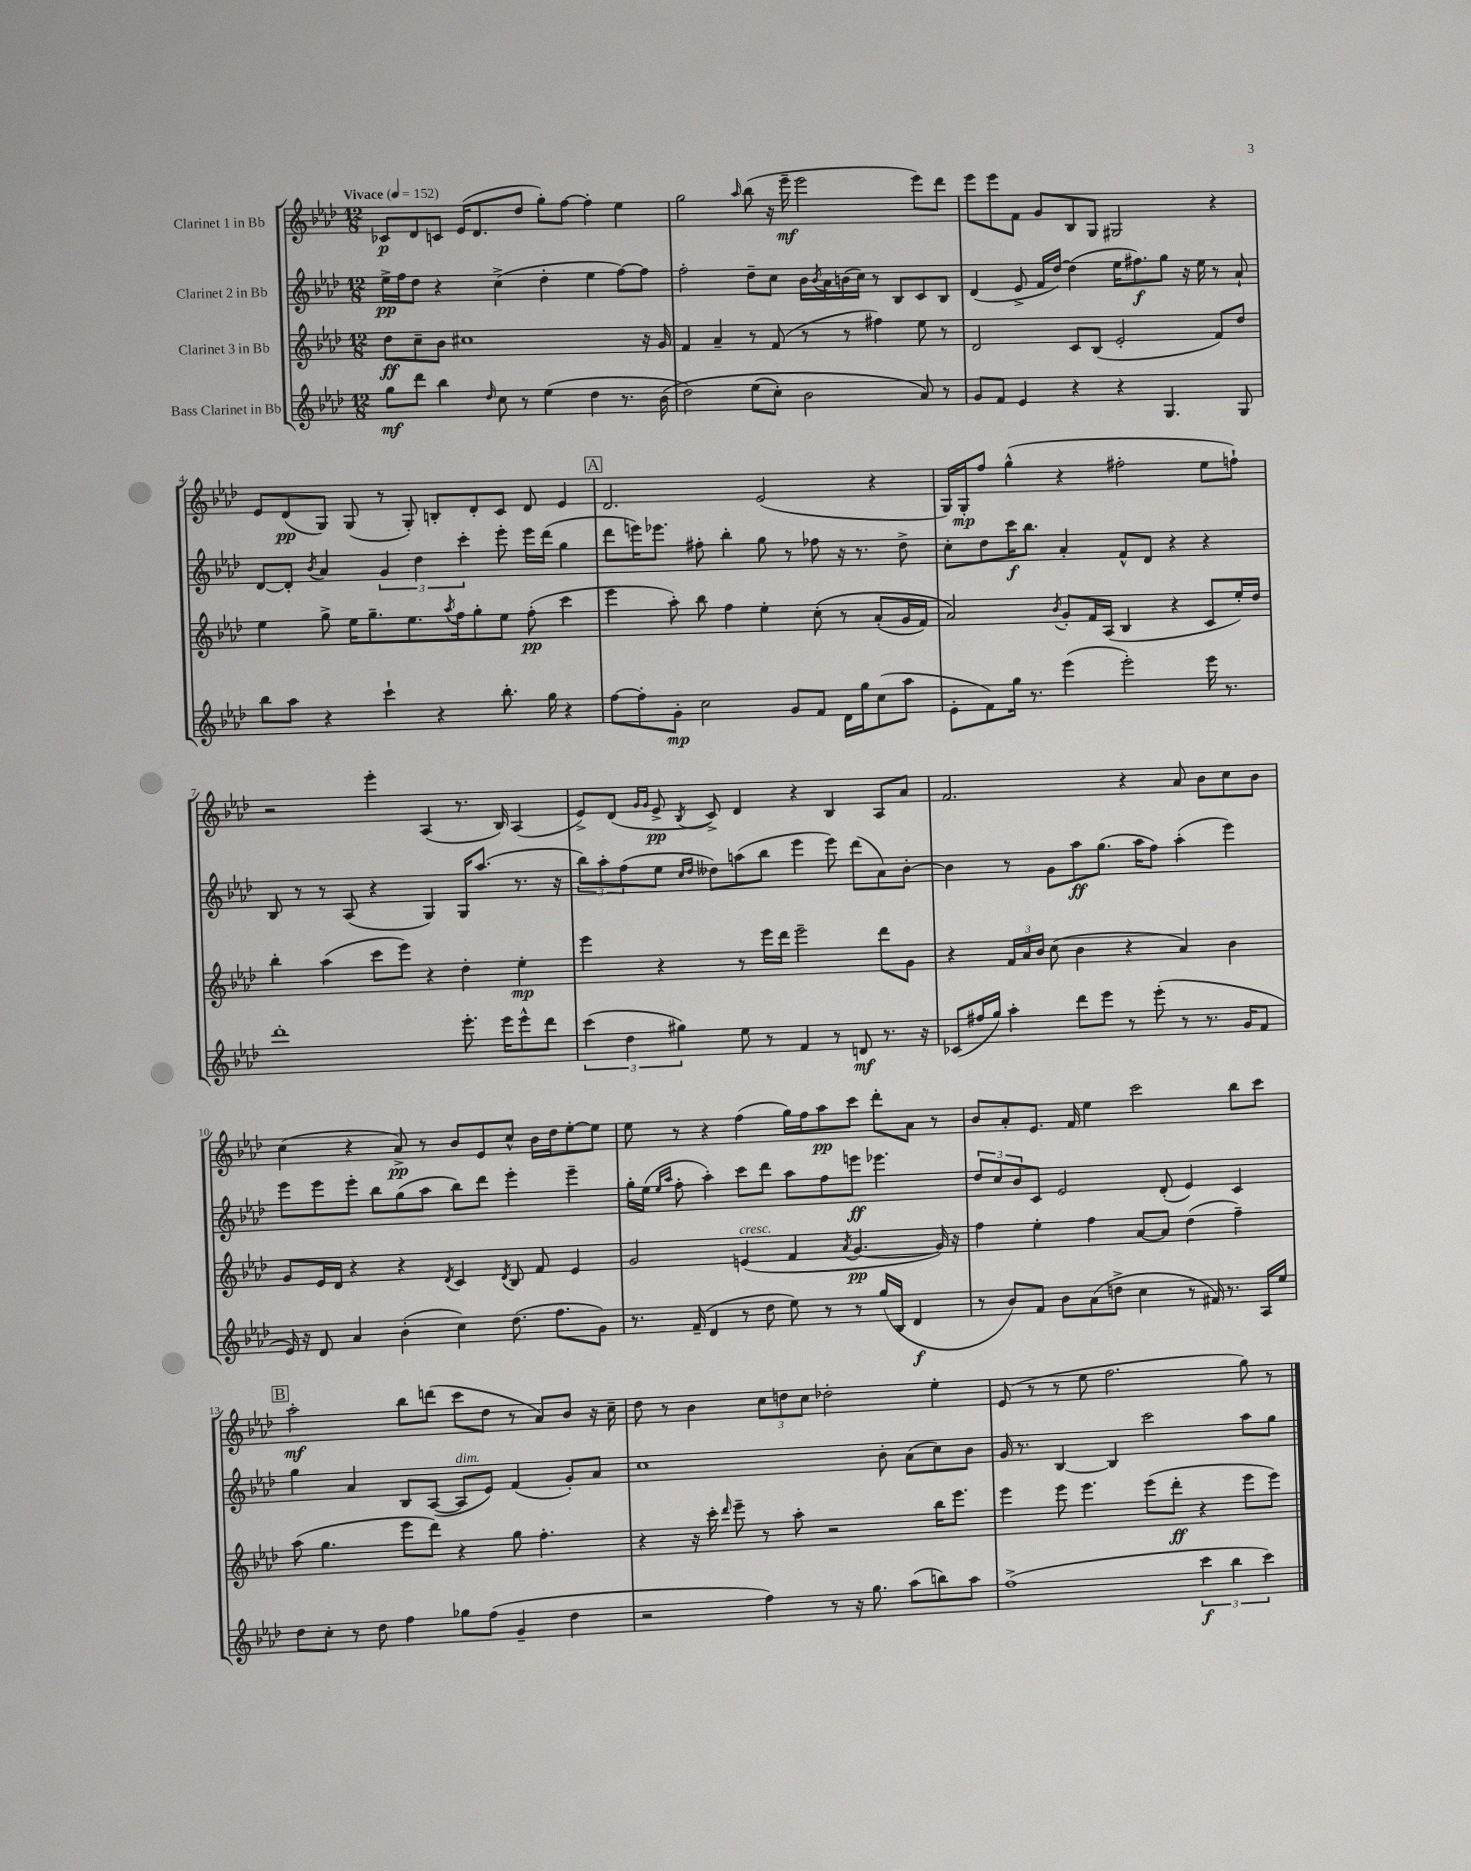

**kern	**kern	**kern	**kern
*staff4	*staff3	*staff2	*staff1
*clefG2	*clefG2	*clefG2	*clefG2
*k[b-e-a-d-]	*k[b-e-a-d-]	*k[b-e-a-d-]	*k[b-e-a-d-]
*M12/8	*M12/8	*M12/8	*M12/8
*MM152	*MM152	*MM152	*MM152
8gg\L	8dd-\L	16ee-^\LL	8c-/L
.	.	16ff\J	.
8ddd-\J	8cc~\	8dd-\J	8d-/
4bb-\	8b-\J	4r	8c/J
.	1cc#	.	(16e-/LK
.	.	.	8.d-/
16qqdd-/	.	.	.
8cc\	.	(4cc^\	.
8r	.	.	8dd-/J
(4ee-\	.	4dd-'\	8gg'\L)
.	.	.	[8ff\J
4dd-\	.	4ee-\	4ff'\]
8.r	.	[8ff\L)	4ee-\
.	16r	8ff\]J	.
&(16b-\	16g/	.	.
=	=	=	=
2dd-\)	4f/	2ff'\	2gg\
.	4a-~/	.	.
.	.	.	16qqaa-/
(8ee-\L	8r	8dd-~\L	(8bb-\
8cc'\J)	(8f/	8cc\J	16r
.	.	.	16eee-~\
2b-\	8r	16b-\LL	2eee-\
.	.	8qb-/	.
.	.	16a-\	.
.	8r	(16b\	.
.	.	16cc\JJ)	.
.	4ff#\)	8r	.
.	.	8B-/L	.
8a-/&)	8ee-\	8c/	8eee-\L)
8r	8r	8B-/J	8ddd-\J
=	=	=	=
8g/L	2d-/	(4d-/	8eee-\L
8f/J	.	.	8eee-\
4e-/	.	8e-^/	8f\J
.	.	16f/LL	8g/L
.	.	[16dd-/JJ)	.
4r	8c/L	(4dd-\]	8B-/
.	(8B-/J	.	8G/J
4r	2e-'/	16ee-\LK	2G#/
.	.	8.ff#\)	.
4.G/	.	8gg\J	.
.	.	16r	.
.	.	16ee-\	.
.	8f/L)	8r	4r
8G/	8dd-/J	8a-`/	.
=	=	=	=
8bb-\L	4ee-\	[8d-/L	8e-/L
8aa-\J	.	8d-'/]J	(8d-/
.	.	8qb-/	.
4r	8gg^\	4a-/	8G/J)
.	16ee-\LK	.	(8G/
.	8.gg~\	.	.
4ccc`\	.	6g/	8r
.	8.ee-\	.	8G'/)
.	.	6dd-\	.
4r	.	.	8B'/L
.	8qaa-/	.	.
.	16ff\k	.	.
.	.	6ccc'\	.
.	8gg'\	.	8d-'/
8.bb-'\	8ee-\J	8eee-'\	8c/J
.	(8ff'\	16eee-\LL	8d-/
16gg\	.	(16ddd-\JJ	.
4r	4ccc\	4gg\	4e-/
=	=	=	=
[8ff\L	4eee-\	8ddd-\L	2.d-/
8ff'\]	.	16eee\K)	.
.	.	8.eee-\J	.
8g'\J	8aa-'\)	.	.
2cc\	8bb-\	8ff#'\	.
.	4ff\	4bb-'\	.
.	4ee-'\	8gg\	(2e-/
8g/L	.	8r	.
8f/J	&(8cc'\	8ff-\	.
16d-\LL	8r	16r	.
16gg\J	.	8.r	.
(8cc\	(8a-'/L	.	4r
8aa-\J	16g/L	8dd-^\	.
.	16f/JJ)	.	.
=	=	=	=
8e-'\L	2a-/&)	8cc'\L	16G/LL)
.	.	.	16G'/J
8f\)	.	8dd-\	8ff/J
16gg\Jk	.	16ccc\K	(4gg^^\
8.r	.	8.bb-\J	.
.	8qb-/	.	.
(4eee-\	8g'/L	4a-'/	4r
.	16f/L	.	.
.	(16A-/JJ	.	.
2eee-'\)	4B-/	8f^^/L	2ff#'\
.	.	8d-/J	.
.	4r	4r	.
16eee-\	8c/L	4r	8ee-\L
8.r	.	.	.
.	16ee-'/L)	.	8ff`\J)
.	16dd-/JJ	.	.
=	=	=	=
1ddd-'	4bb-'\	8B-/	2r
.	.	8r	.
.	(4aa-\	8r	.
.	.	(8A-/	.
.	8ccc\L	4r	4eee-'\
.	8eee-\J)	.	.
.	4r	4G/)	(4A-/
8.eee-'\	4dd-'\	16G/LK	8.r
.	.	(8.aa-/J	.
16eee-\LK	.	.	16B-/)
8eee-^^\	4ee-'\	8.r	(4A-/
8ddd-\J	.	.	.
.	.	16r	.
=	=	=	=
(6ccc\	4eee-\	12bb-\L)	8e-^/L)
.	.	12aa-'\	.
.	.	.	(8d-/J
6dd-\	.	(12ff\	.
.	.	.	16qqg/LL
.	.	.	16qqg/JJ
.	4r	8ee-\J	8e-^/
6gg#\)	.	.	.
.	.	16qqcc/LL	.
.	.	16qqdd-/JJ	8qB-/
.	.	8dd--\L)	8c^/)
8ee-\	8r	(8aa\	4d-/
8r	16eee-\LL	8bb-\J	.
.	16ddd-\JJ	.	.
4f/	2eee-~\	4eee-\	4r
8r	.	8eee-\)	4B-/
8d/	.	(8ddd-\L	.
8.r	8ddd-\L	8a-\)	8A-/L
.	8g\J	[8b-'\J	8a-/J
16r	.	.	.
=	=	=	=
(8c-/L	4r	4b-\]	2.f/
16ff#/L	.	.	.
16gg/JJ)	.	.	.
4aa-'\	24f/LL	8r	.
.	24a-/	.	.
.	24b-/JJ	.	.
.	(8cc\	8g\L	.
8ddd-\L	4b-\	8aa-\	.
8eee-\J	.	(8.gg\J	.
8r	4r	.	4r
.	.	16aa-\LK	.
(8eee-'\	.	8ff\J)	.
8r	4a-/)	(4aa-'\	8a-/
8.r	.	.	8b-\L
.	4b-\	4eee-\)	8cc\
16g/LK	.	.	.
8f/J	.	.	8b-\J
=	=	=	=
16e-/)	8g/L	8eee-\L	(4cc\
16r	.	.	.
8d-/	16e-/L	8eee-\	.
.	16d-/JJ	.	.
4a-/	4r	8eee-'\J	4r
.	.	8bb-\L	.
(4b-'\	4r	(8gg\	8a-^/)
.	.	8aa-\J	8r
.	8qd-/	.	.
4cc\)	4c/	8bb-\L)	8b-/L
.	.	8ddd-\J	8e-/
.	8qd-/	.	.
(8.dd-\	8B-/	4eee-'\	8cc^^/J
.	8f/	.	16b-\LL
8.ff\L	.	.	16dd-\J
.	4e-/	4eee-~\	[8ee-'\
8g\J)	.	.	8ee-\]J
=	=	=	=
8.r	2g/	16gg'\LL	8ee-\
.	.	(16ee-\JJ	.
.	.	16qqee-/LL	.
.	.	16qqaa-/JJ	.
.	.	8ff'\	8r
(16f~/	.	.	.
4d-/	.	4aa-'\)	4r
8r	(4e/	8ccc\L	(4ff\
8dd-\	.	8ddd-\J	.
8ee-\)	4f/	8aa-\L	16gg\LL)
.	.	.	16ff\J
8r	.	8ff\	8aa-\
.	8qa-/	.	.
8r	[4.g/	8eee\J	8ccc\J
(16gg/LL	.	4.eee-\	8ddd-'\L
16B-/JJ	.	.	.
4d-/	.	.	8a-\J
.	16g/])	.	8r
.	16r	.	.
=	=	=	=
8r	4ff\	12dd-/L	8b-/L
.	.	12cc/	.
8b-/L)	.	.	8a-'/
.	.	12b-/	.
8f/J	4ee-'\	8c/J	8.e-/J
8b-\L	.	2e-/	.
.	.	.	16f/
(8a-\	4ff\	.	4ee-\
8dd^\J	.	.	.
4cc\	[8a-/L	.	2ccc\
.	8a-/]J	(8d-'/	.
8r	(4dd-\	4e-/)	.
16f#/)	.	.	.
8.r	.	.	.
.	4ff~\)	4c/	8bb-\L
16A-/LL	.	.	8ccc\J
16ee-/JJ	.	.	.
=	=	=	=
8dd-\L	(8aa-\	4gg\	2aa-'\
8cc'\J	4.gg\	.	.
8r	.	4a-/	.
8dd-\	.	.	.
4ff\	8eee-\L	8B-/L	8bb-\L
.	8ddd-\J)	([8A-/J	(8ddd\J
8gg-\L	4r	8A-/]L	8ccc\L
(8ff\J	.	8e-/J)	8dd-\J
4g~/	8gg\	(4f/	8r
.	4.ff'\	.	8a-/L)
4dd-\	.	8g'/L)	8b-/J
.	.	8a-/J	16r
.	.	.	16cc~\
=	=	=	=
2r	4r	1cc	8dd-\
.	.	.	8r
.	16r	.	4b-\
.	16ccc'\	.	.
.	16qqddd-/	.	.
.	8eee-~\	.	.
4ff\)	8r	.	12cc\L
.	.	.	12dd\
.	8aa-'\	.	.
.	.	.	12cc\J
8r	2r	.	2dd-'\
16r	.	.	.
8.gg\	.	.	.
.	.	8b-'\	.
(8aa-\L	.	(8a-\L	.
8bb\)	16bb-\LK	8cc\)	4ee-'\
.	8.eee-\J	.	.
8aa-\J	.	8b-\J	.
=	=	=	=
(1ff^	4eee-\	16g/	(8e-/
.	.	8.r	.
.	.	.	8r
.	8eee-\	[4B-/	8r
.	4.eee-\	.	8ee-\
.	.	4B-/]	2.ff\
.	(8eee-\L	2ccc\	.
.	8ddd-'\J	.	.
6ccc\	4r	.	.
6bb-\	.	.	.
.	8eee-\L	8aa-\L	8gg\)
6ccc\)	.	.	.
.	8eee-\J)	8gg\J	8r
==	==	==	==
*-	*-	*-	*-
